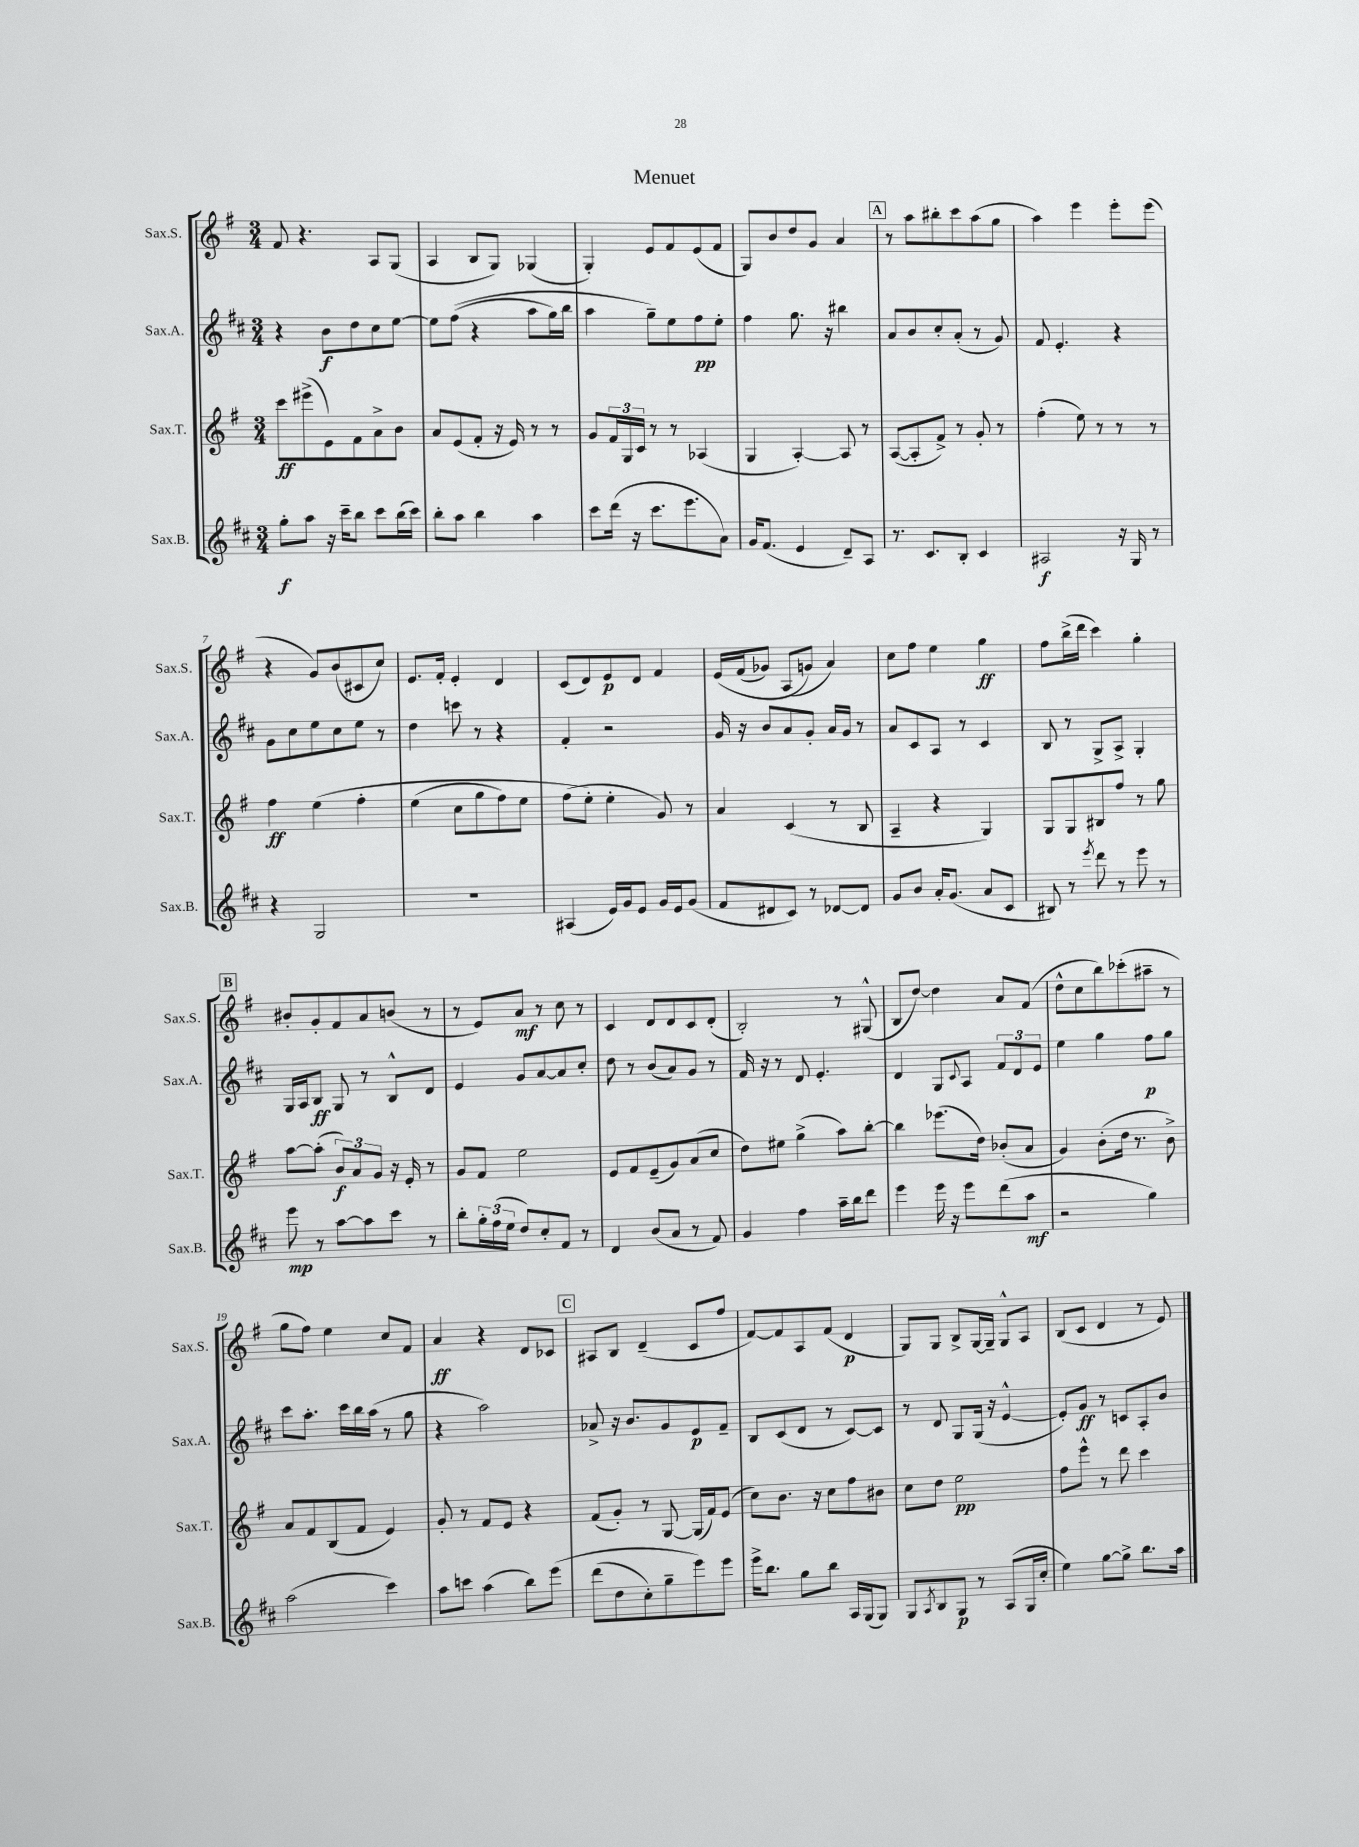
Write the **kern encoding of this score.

**kern	**kern	**kern	**kern
*staff4	*staff3	*staff2	*staff1
*clefG2	*clefG2	*clefG2	*clefG2
*k[f#c#]	*k[f#]	*k[f#c#]	*k[f#]
*M3/4	*M3/4	*M3/4	*M3/4
8gg'	8ccc	4r	8f#
8aa	(8eee#^	.	4.r
16r	8e)	8b	.
16ccc#~	.	.	.
8bb	8f#	8dd	.
8ccc#	8a^	8cc#	8A
(16bb	8b	[8ee	(8G
16ccc#)	.	.	.
=	=	=	=
8bb'	8a	8ee]	4A
8aa	(8e	&((8ff#	.
4bb	8f#'	4r	8B
.	16r	.	8G)
.	16e)	.	.
4aa	8r	8aa	(4G-
.	8r	16gg)	.
.	.	16bb	.
=	=	=	=
8ccc#	8g	4aa	4G')
(16ddd	24f#	.	.
.	24G	.	.
16r	.	.	.
.	24c	.	.
8.ccc#	8r	8gg~&)	8e
.	8r	8ee	8f#
8.eee	.	.	.
.	(4A-	8ff#	(8e
8a)	.	8ee'	8f#
=	=	=	=
16g	4G	4ff#	8G)
(8.f#	.	.	.
.	.	.	8b
4e	[4A')	8.gg	8dd
.	.	.	8g
.	.	16r	.
8d~)	8A]	4bb#	4a
8A	8r	.	.
=	=	=	=
8.r	([8A	8a	8r
.	8A']	8b	8aa
8.c#	.	.	.
.	8f#^)	8cc#'	8bb#'
8B'	8r	(8a'	8ccc
4c#	8g'	8r	(8aa
.	8r	8g)	8gg
=	=	=	=
2A#	(4ff#'	8f#	4aa)
.	.	4.e'	.
.	8ee)	.	4eee
.	8r	.	.
16r	8r	4r	8eee'
16G	.	.	.
8r	8r	.	(8eee
=	=	=	=
4r	4ff#	8g	4r
.	.	8cc#	.
2G	&(4ee	8ee	8g)
.	.	8cc#	(8b
.	4ff#'	8ee	8c#
.	.	8r	8cc)
=	=	=	=
2.r	(4ee	4dd	8.e
.	.	.	16f#'
.	8cc	8ccc	4e'
.	8gg	8r	.
.	8ff#)	4r	4d
.	8ee	.	.
=	=	=	=
(4A#	(8ff#	4f#'	(8c
.	8ee'&)	.	8d)
16e)	4ee'	2r	8e
16g	.	.	.
8e	.	.	8d
16g	8g)	.	4f#
16e	.	.	.
(8g	8r	.	.
=	=	=	=
8f#	4a	16g	&(16e
.	.	16r	(16f#
8d#	.	8b	8g-)
8c#)	(4c	8a	(8A
8r	.	8g'	8g&)
[8d-	8r	16a	4a)
.	.	16g	.
8d-]	8B	8r	.
=	=	=	=
8g	4A~	8a	8cc
8b	.	8c#	8ff#
16a'	4r	8A	4ee
(8.g	.	.	.
.	.	8r	.
8a	4G)	4c#	4gg
8c#	.	.	.
=	=	=	=
8B#)	8G	8B	8ff#
8r	8G	8r	(16bb^
.	.	.	16ddd
8qeee	.	.	.
8ddd	8B#	8G^	4ccc)
8r	8ff#	8A^	.
8eee	8r	4G'	4gg'
8r	8gg	.	.
=	=	=	=
8eee	[8aa	16G	8b#'
.	.	16A	.
8r	(8aa']	8B	8g'
[8aa	12b)	8G	8f#
.	12a	.	.
8aa]	.	8r	8a
.	12g	.	.
8ccc#	16r	8B^^	(8b
.	16e'	.	.
8r	8r	8d	8r
=	=	=	=
8bb'	8g	4e	8r
24gg'	8f#	.	8e)
(24ff#	.	.	.
24ee	.	.	.
8dd)	2ee	8g	8a
8cc#'	.	[8a	8r
8f#	.	8a]	8cc
8r	.	8cc#'	8r
=	=	=	=
4d	8e	8dd	4c
.	8f#	8r	.
(8b	(8e~	(8b	8d
8a	8g)	8a)	8d
8r	(8a	8g	8c
8f#)	8cc	8r	(8d'
=	=	=	=
4g	8dd)	16f#	2B')
.	.	16r	.
.	8ee#	8r	.
4ff#	(4gg^	8d	.
.	.	4.e'	.
16aa~	8aa)	.	8r
16bb	.	.	.
8ddd	[8bb'	.	(8G#^^
=	=	=	=
4eee	4bb]	4d	8B
.	.	.	[8dd)
16eee	(8.eee-	8G	4dd]
16r	.	.	.
.	.	8qqc#	.
8eee	.	8A	.
.	16dd)	.	.
(8ddd	(8b-'	12f#	8a
.	.	12d	.
8aa	8a	.	(8f#
.	.	12e	.
=	=	=	=
2r	4g)	4ee	8dd^^
.	.	.	8cc
.	(8b'	4gg	8bb)
.	16dd	.	(8ccc-'
.	8.r	.	.
4gg)	.	8ff#	8aa#~
.	8b^)	8gg	8r
=	=	=	=
(2aa	8a	8ccc#	8gg
.	8f#	8.aa'	8ff#)
.	(8B	.	4ee
.	.	16ccc#	.
.	8f#	16bb	.
.	.	(16aa	.
4ccc#)	4e)	8r	8cc
.	.	8gg	8f#
=	=	=	=
8aa	8g'	4r	4a
8ccc	8r	.	.
(4aa	8f#	2aa)	4r
.	8e	.	.
8bb)	4r	.	8d
&(8eee	.	.	8c-
=	=	=	=
(8ddd	(8f#	8a-^	8A#
8dd	8g')	16r	8B
.	.	8.b	.
8cc#')	8r	.	(4d~
8gg~	[8G	8g	.
8eee&)	(16G]	8e	8c
.	16f#)	.	.
8eee	(8e	8f#~	8ff#
=	=	=	=
16eee^	8cc)	8B	[8f#)
8.bb	.	.	.
.	8.b	(8c#	8f#]
8gg	.	8d	8A
.	16r	.	.
8bb	8cc	8r	(8f#
16A	8ff#	[8c#)	4d
(16G	.	.	.
8G)	8b#	8c#]	.
=	=	=	=
8G	8cc	8r	8G)
8qA	.	.	.
8B	8dd	8d	8G
8G	2ee	8G	8B^
8r	.	(16G	[16G
.	.	16r	16G~]
(8A	.	[4e^^	8G^^
16G	.	.	8A
16cc#'	.	.	.
=	=	=	=
4ee)	8ff#	8e'])	(8B
.	8eee^^	8g	8c
[8gg	8r	8r	4d
8gg^]	8ddd	8c	.
8.bb	4ccc	8A'	8r
.	.	8b	8e)
16aa	.	.	.
==	==	==	==
*-	*-	*-	*-
